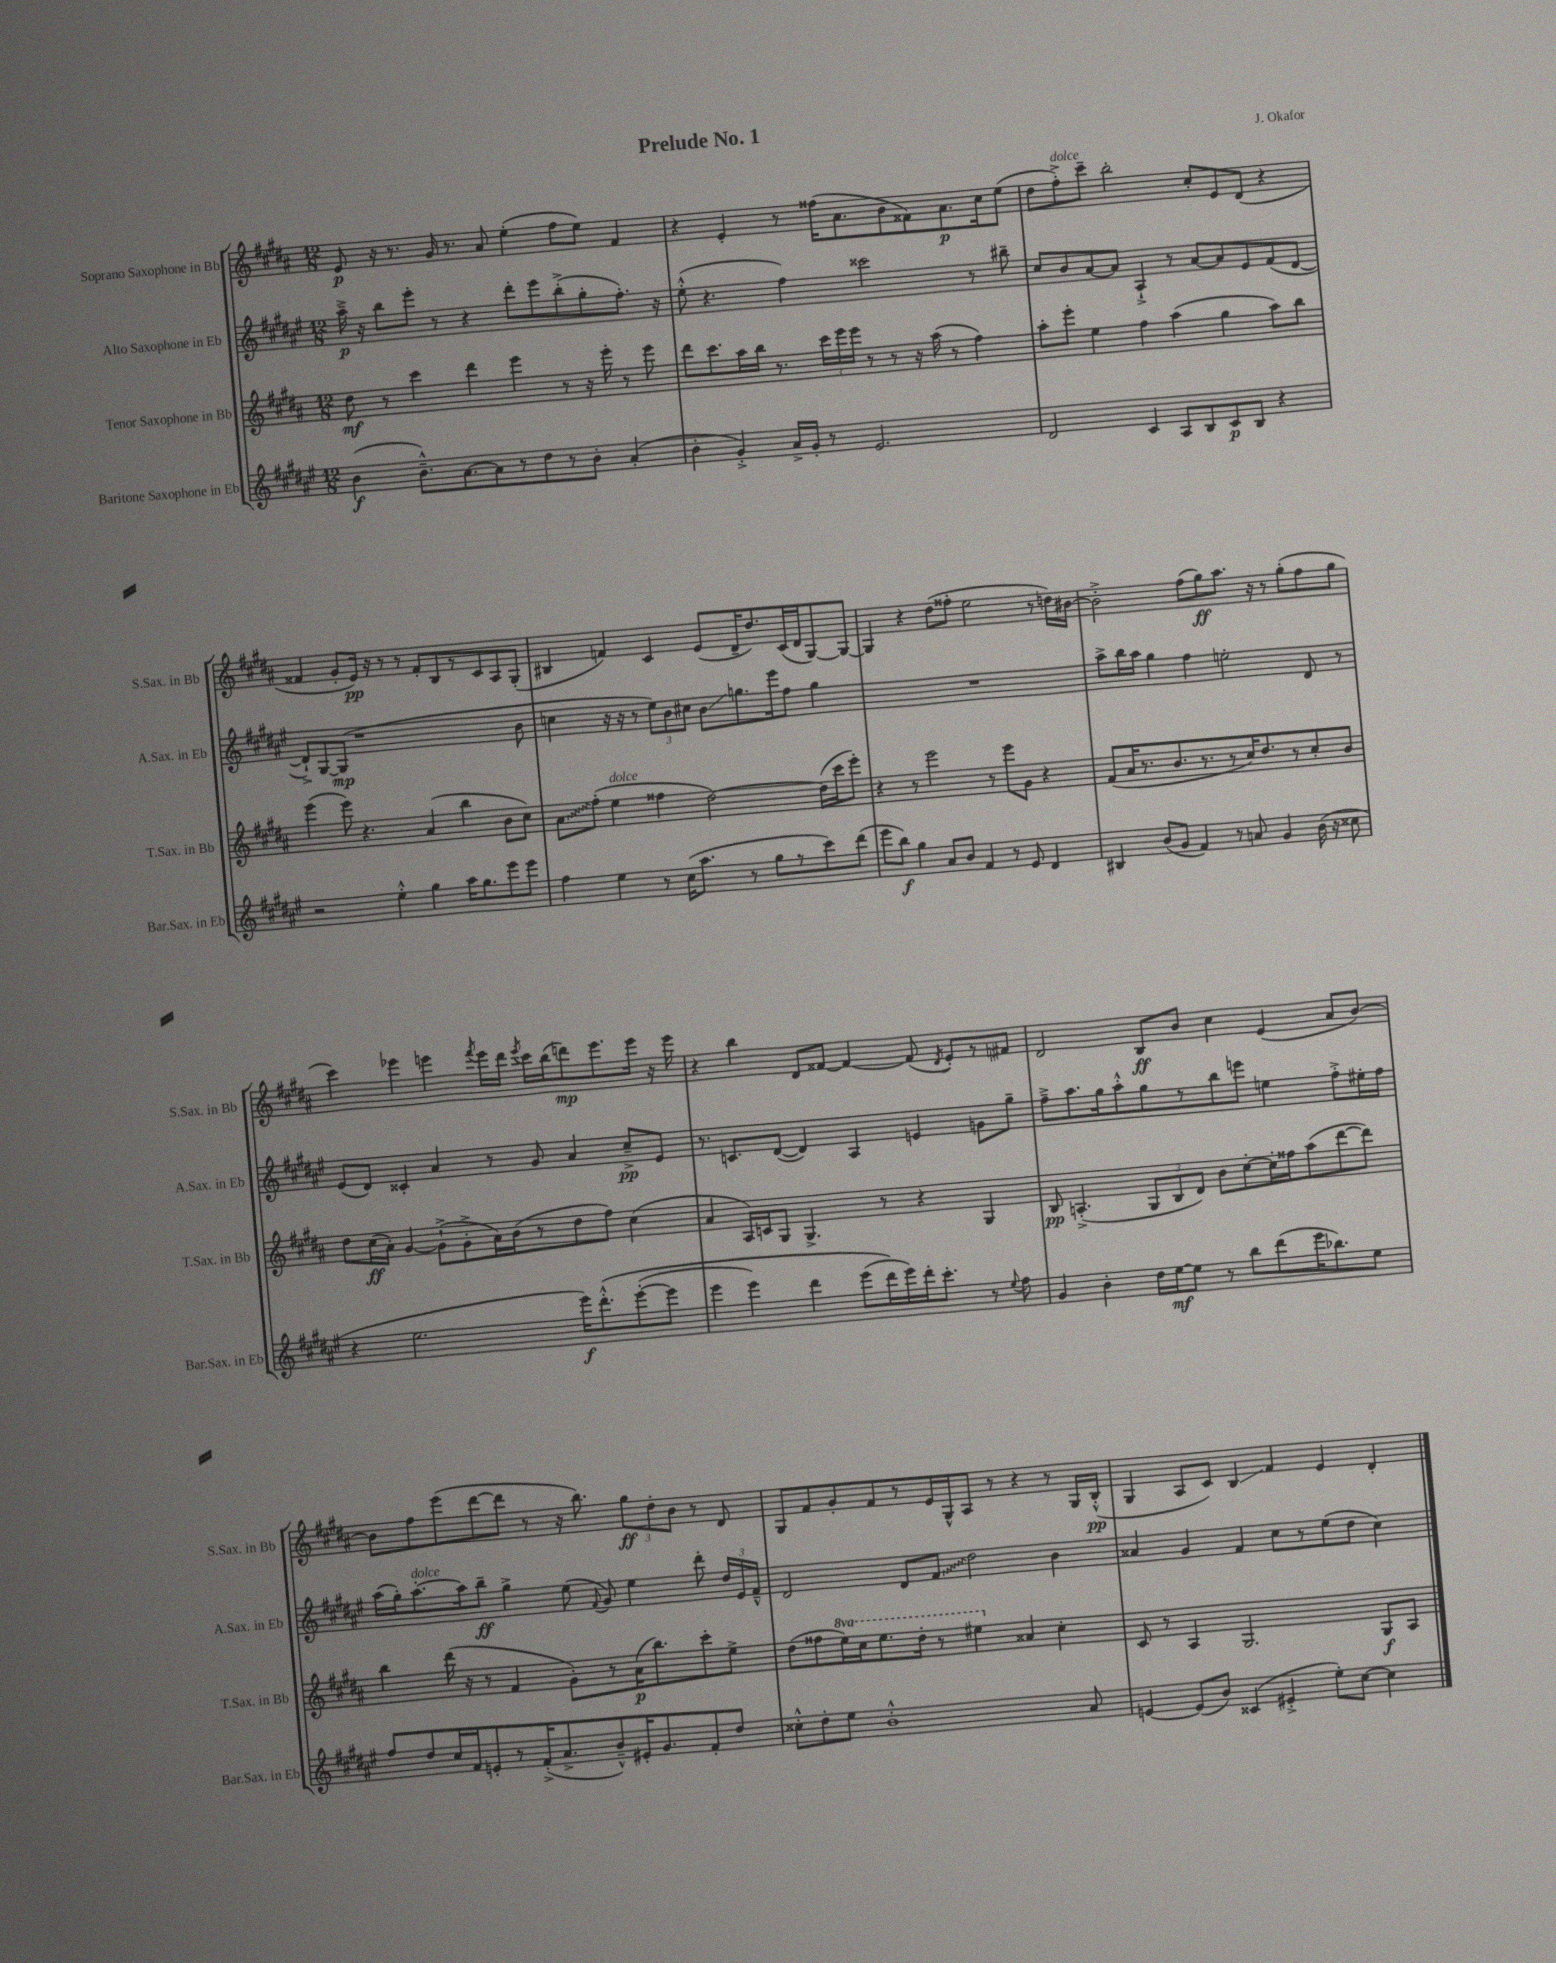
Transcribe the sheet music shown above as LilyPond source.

\header { title = "Prelude No. 1" composer = "J. Okafor" }
<<
\new StaffGroup <<
\new Staff = "s0" \with { instrumentName = "Soprano Saxophone in Bb" shortInstrumentName = "S.Sax. in Bb" } {
    \clef treble \key b \major \numericTimeSignature \time 12/8
    \autoBeamOff e'8\p r16 r8. gis'16 r8. ais'8 e''4-.( fis''8[ e''8]) fis'4 |
    r4 e'4-. r8 fisis''16[( ais'8. b'8 fisis'8) ais'8.\p cis''16 e''8]( |
    dis''8[ fis''8-.->^\markup { \italic "dolce" }) cis'''8]-- b''2-. cis''8[-. e'8 dis'8]( r4 |
    fisis'4 gis'8[-. e'16]\pp) r16 r8 r8 fisis'8[-. b8 r8 cis'8 ais8 gis8]-.( |
    bis4 f'4) cis'4 e'8[( dis'16-- dis''8.) cis'16( dis'16 gis8~) gis8]~ |
    gis4 r4 dis''8[( fisis''8]-. e''2 r8 d''16[) bis'16]~ |
    bis'2-.-> fis''8[( gis''8\ff) ais''8.] r16 r8 gis''8[-.( fis''8 gis''8] |
    cis'''4) ees'''4 e'''4 \acciaccatura { fis'''8 } e'''16[ dis'''16] \acciaccatura { e'''8 } cis'''16[ b''16( d'''8\mp) e'''8. e'''16] r16 e'''16 |
    r4 b''4 dis'8[ fisis'8]~ fisis'4~ fisis'8( \acciaccatura { dis'8 } e'8[-.) r8 fis'8] |
    dis'2 b8[\ff b'8] cis''4 e'4( ais'8[ b'8]~) |
    b'8[ fis''8 e'''8( dis'''8~ dis'''8] r8 r16 b''8.) \tuplet 3/2 { gis''8[\ff dis''8-. b'8] } r8 dis'8 |
    gis8[ fis'8 gis'8-. fis'8 r8 e'16 gis16-^ ais8] r8 r4 r8 gis16[ b16]-.-^\pp( |
    gis4 ais8[ cis'8]) b4\glissando fis'4 e'4 dis'4-. \bar "|." |
}
\new Staff = "s1" \with { instrumentName = "Alto Saxophone in Eb" shortInstrumentName = "A.Sax. in Eb" } {
    \clef treble \key fis \major \numericTimeSignature \time 12/8
    \autoBeamOff ais''16--->\p r16 b''8[ eis'''8]-. r8 r4 dis'''8[-. eis'''8 b''8-.->( gis''8-. fis''8.]-.) r16 |
    eis''8-.-^( r4. fis''4) cisis'''2 r8 bis''8-- |
    cis''8[ b'8 ais'8~ ais'8] ais4-!-> r8 ais'8[~ ais'8 eis'8 fis'8( dis'8]~ |
    dis'8[-!->) gis8~ gis8]\mp( r1 b'8 |
    c''4 r16 r16 r8 \tuplet 3/2 { eis''8[) b'8 cis''8] } b'8[\glissando g''8. eis'''16 fis''8] g''4 |
    R1. |
    ais''8[-> b''16 ais''16] gis''4 fis''4 e''2-. dis'8 r8 |
    eis'8[( dis'8]) cisis'4-. ais'4 r8 gis'8 ais'4 cis''8[--->\pp eis'8] |
    r8. c'8.[ dis'8]~( dis'4) ais4 e'4 g'8[ gis''8]-- |
    fis''8[---> ais''8. gis''16 ais''8-.-^ gis''8 r8 b''8 e'''8] e''4 fis''8[-.-> eis''16-. fis''16] |
    ais''16[( gis''16-.) ais''8.~-.^\markup { \italic "dolce" } ais''16 b''8]--\ff gis''4-> eis''8( \appoggiatura { fis'8 } gis'8) eis''4 dis'''8-. \tuplet 3/2 { dis''16[ eis'16 fis'16]---^ } |
    dis'2 dis'8[ \once \override Glissando.style = #'zigzag fis'8]\glissando dis''2 b'4 |
    aisis'4 gis'4 fis'4 cis''8[ r8 eis''8( dis''8] cis''4) \bar "|." |
}
\new Staff = "s2" \with { instrumentName = "Tenor Saxophone in Bb" shortInstrumentName = "T.Sax. in Bb" } {
    \clef treble \key b \major \numericTimeSignature \time 12/8 \set Staff.ottavationMarkups = #ottavation-simple-ordinals
    \autoBeamOff dis''8\mf r8 cis'''4 dis'''4 e'''4 r8 r16 e'''16-. r8 e'''8 |
    dis'''8[ cis'''8. ais''16 b''16] r8. \tuplet 3/2 { cis'''16[ e'''16 e'''16] } r8 r8 r16 ais''16( r8 fis''4) |
    ais''8[-. e'''8]-. e''4 fis''4 ais''4( gis''4 ais''8[) b''8] |
    e'''4( e'''8) r4. ais'4( b''4 b'8[ cis''8]) |
    \once \override Glissando.style = #'zigzag ais'8[\glissando fis''8]-.( e''4^\markup { \italic "dolce" } fisis''4 dis''2~) dis''16[( cis'''16 e'''8]-.) |
    r4 r8 e'''2 r8 e'''8[ gis'8] r4 |
    fis'8[( ais'16 r8. b'8. r8. r8 cis''16) dis''8. r8 cis''8-. b'8] |
    dis''8[ cis''16\ff( ais'16]-.) gis'4~ gis'8[-!->( gis'8-.-> ais'16) b'16( r8 dis''8 fis''8]) cis''4( |
    ais'4 ais16[) c'16 gis8] gis4.-> r8 r4 gis4 |
    b8\pp a4.-.->( \tuplet 3/2 { gis8[ b8 dis'8]) } b'8[ cis''8~-. cis''16-. fisis''16 ais''8( dis'''8~ dis'''8]) |
    b''4 dis'''16( r16 r8 fis'4 gis'8[-.) r8 ais'16\p( b''8.) cis'''8-. e''8]-> |
    dis''8[( fisis''8 \ottava #1 e'''16) cis'''16 e'''8. dis'''16]-. r8 eis'''4 \ottava #0 aisis'4 cis''4-. |
    cis'8 r8 ais4 gis2. gis8[\f ais8] \bar "|." |
}
\new Staff = "s3" \with { instrumentName = "Baritone Saxophone in Eb" shortInstrumentName = "Bar.Sax. in Eb" } {
    \clef treble \key fis \major \numericTimeSignature \time 12/8
    \autoBeamOff b'4\f( b'8.[---^) ais'8.~ ais'8 r8 dis''8 r8 b'8]-. ais'4-.( |
    b'4-. gis'4-.->) ais'16[-> gis'16]-. r8 eis'2. |
    dis'2 cis'4 ais8[ b8 cis'8\p b8] r4 |
    r2 eis''4-.-^ gis''4 ais''16[ gis''8. eis'''8 eis'''8] |
    fis''4 eis''4 r8 cis''16[( ais''8.] r8 gis''8[ r8 cis'''8) dis'''8]( |
    eis'''8[ b''8]\f) gis''4 ais'8[ b'8] fis'4 r8 eis'8 dis'4 |
    bis4 b'8[( gis'8] fis'4) r8 a'8 gis'4 b'16( r16 cisis''8 |
    r4 eis''2. eis'''16[\f) dis'''8.-.-^\( eis'''8~-.( eis'''8] |
    eis'''4 eis'''4) dis'''4 eis'''8[( dis'''16\) eis'''16) dis'''16-. cis'''8.]-. r8 \appoggiatura { eis''8 } fis''8 |
    gis'4 b'4-. dis''16[ eis''16~\mf eis''8] r8 b''8[ dis'''8( eis'''16 bes''8.) eis''8] |
    fis''8[ dis''8 cis''16 fis'16 e'8-. r8 fis'16-.->( ais'8.-> b'8---^) eis'16-. gis'8. fis'8-. dis''8] |
    cisis''8[-.-^ dis''8-. eis''8] b'1-.-^ ais'8 |
    e'4~ e'8[( b'8]) cisis'4( eis'4-.-> eis''8[-.) cis''8]~ cis''4 \bar "|." |
}
>>
>>
\layout { \context { \Score \remove "Bar_number_engraver" } }
